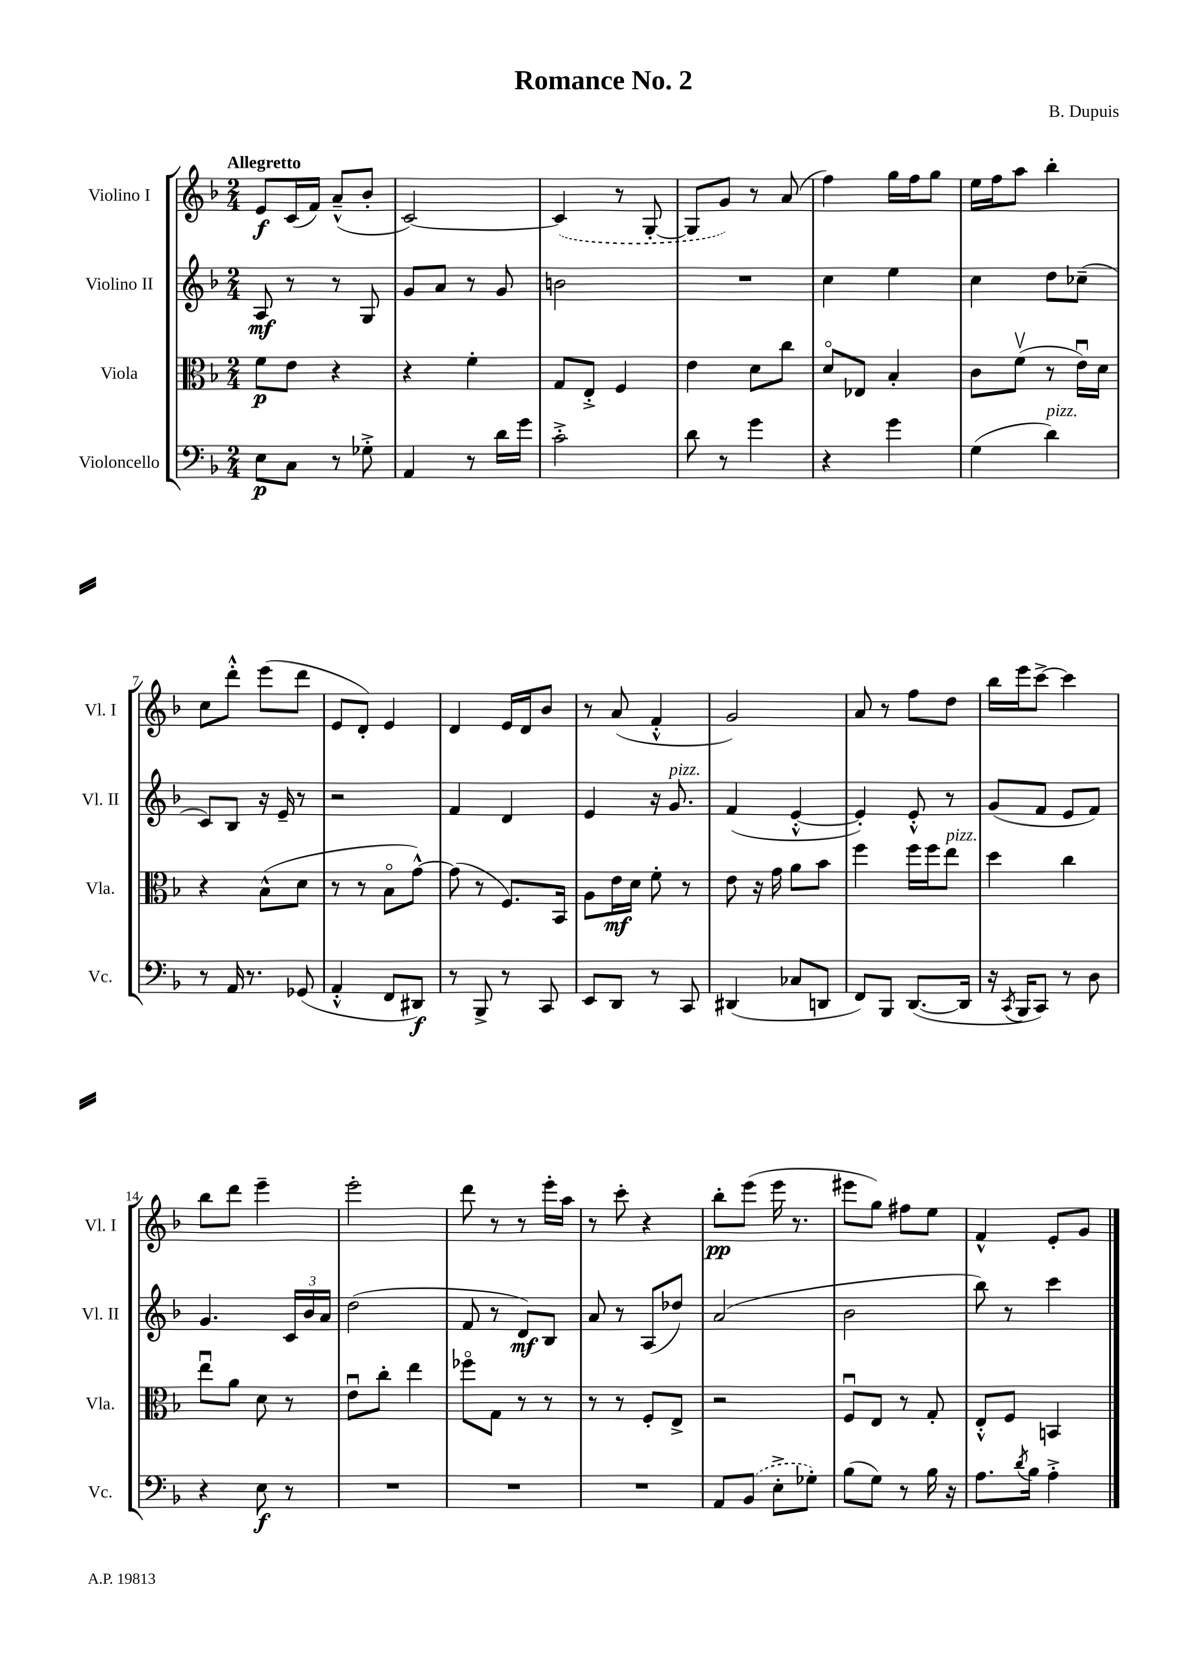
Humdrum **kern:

**kern	**dynam	**kern	**dynam	**kern	**dynam	**kern	**dynam
*part4	*part4	*part3	*part3	*part2	*part2	*part1	*part1
*staff4	*staff4	*staff3	*staff3	*staff2	*staff2	*staff1	*staff1
*I"Violoncello	*	*I"Viola	*	*I"Violino II	*	*I"Violino I	*
*I'Vc.	*	*I'Vla.	*	*I'Vl. II	*	*I'Vl. I	*
*clefF4	*	*clefC3	*	*clefG2	*	*clefG2	*
*k[b-]	*	*k[b-]	*	*k[b-]	*	*k[b-]	*
*M2/4	*	*M2/4	*	*M2/4	*	*M2/4	*
=1	=1	=1	=1	=1	=1	=1	=1
!	!	!	!	!	!	!LO:TX:a:B:t=Allegretto	!
8E\L	p	8f\L	p	8A/	mf	8e/L	f
8C\J	.	8e\J	.	8r	.	(16c/L	.
.	.	.	.	.	.	16f/JJ)	.
8r	.	4r	.	8r	.	(8a~^^/L	.
8G-X'^\	.	.	.	8G/	.	8b-'/J	.
=2	=2	=2	=2	=2	=2	=2	=2
4AA/	.	4r	.	8g/L	.	[2c/)	.
.	.	.	.	8a/J	.	.	.
8r	.	4f'\	.	8r	.	.	.
16d\LL	.	.	.	8g/	.	.	.
16g\JJ	.	.	.	.	.	.	.
=3	=3	=3	=3	=3	=3	=3	=3
2c'^\	.	8G/L	.	2bn\	.	(4c/]	.
.	.	8E'^/J	.	.	.	.	.
.	.	4F/	.	.	.	8r	.
.	.	.	.	.	.	[8G'/	.
=4	=4	=4	=4	=4	=4	=4	=4
8d\	.	4e\	.	2r	.	8G/L]	.
8r	.	.	.	.	.	8g/J)	.
4g\	.	8d\L	.	.	.	8r	.
.	.	8cc\J	.	.	.	(8a/	.
=5	=5	=5	=5	=5	=5	=5	=5
4r	.	8d/L	.	4cc\	.	4ff\)	.
.	.	8E-X/J	.	.	.	.	.
4g\	.	4B-'/	.	4ee\	.	16gg\LL	.
.	.	.	.	.	.	16ff\J	.
.	.	.	.	.	.	8gg\J	.
=6	=6	=6	=6	=6	=6	=6	=6
(4G\	.	8c\L	.	4cc\	.	16ee\LL	.
.	.	.	.	.	.	16ff\J	.
.	.	(8fv\J	.	.	.	8aa\J	.
!LO:TX:a:i:t=pizz.	!	!	!	!	!	!	!
4d\)	.	8r	.	8dd\L	.	4bb-'\	.
.	.	16eu\LL)	.	(8cc-X~\J	.	.	.
.	.	16d\JJ	.	.	.	.	.
!!LO:LB:g=z
=7	=7	=7	=7	=7	=7	=7	=7
8r	.	4r	.	8c/L)	.	8cc\L	.
16AA/	.	.	.	8B-/J	.	8ddd'^^\J	.
8.r	.	.	.	.	.	.	.
.	.	(8B-^^\L	.	16r	.	(8eee\L	.
.	.	.	.	16e~/	.	.	.
(8GG-X/	.	8d\J	.	8r	.	8ddd\J	.
=8	=8	=8	=8	=8	=8	=8	=8
4AA'^^/	.	8r	.	2r	.	8e/L	.
.	.	8r	.	.	.	8d'/J)	.
8FF/L	.	8B-\L	.	.	.	4e/	.
8DD#X/J)	f	[8g^^\J)	.	.	.	.	.
=9	=9	=9	=9	=9	=9	=9	=9
8r	.	(8g\]	.	4f/	.	4d/	.
8BBB-^/	.	8r	.	.	.	.	.
8r	.	8.F/L)	.	4d/	.	16e/LL	.
.	.	.	.	.	.	16d/J	.
8CC/	.	.	.	.	.	8b-/J	.
.	.	16BB-/Jk	.	.	.	.	.
=10	=10	=10	=10	=10	=10	=10	=10
8EE/L	.	8A\L	.	4e/	.	8r	.
8DD/J	.	16e\L	mf	.	.	(8a/	.
.	.	16d\JJ	.	.	.	.	.
8r	.	8f'\	.	16r	.	4f'^^/	.
!	!	!	!	!LO:TX:a:i:t=pizz.	!	!	!
.	.	.	.	8.g/	.	.	.
8CC/	.	8r	.	.	.	.	.
=11	=11	=11	=11	=11	=11	=11	=11
(4DD#X/	.	8e\	.	(4f/	.	2g/)	.
.	.	16r	.	.	.	.	.
.	.	16g\	.	.	.	.	.
8C-X/L	.	8a\L	.	[4e'^^/	.	.	.
8DDn/J	.	8b-\J	.	.	.	.	.
=12	=12	=12	=12	=12	=12	=12	=12
8FF/L)	.	4ff\	.	4e'/])	.	8a/	.
8BBB-/J	.	.	.	.	.	8r	.
([8.DD/L	.	16ff\LL	.	8e'^^/	.	8ff\L	.
.	.	16ff\J	.	.	.	.	.
!	!	!LO:TX:a:i:t=pizz.	!	!	!	!	!
.	.	8ee\J	.	8r	.	8dd\J	.
16DD/Jk]	.	.	.	.	.	.	.
=13	=13	=13	=13	=13	=13	=13	=13
16r	.	4dd\	.	(8g/L	.	16bb-\LL	.
8qCC/	.	.	.	.	.	.	.
16BBB-/KL	.	.	.	.	.	16eee\J	.
8CC/J)	.	.	.	8f/J	.	[8ccc^\J	.
8r	.	4cc\	.	8e/L	.	4ccc\]	.
8D\	.	.	.	8f/J)	.	.	.
!!LO:LB:g=z
=14	=14	=14	=14	=14	=14	=14	=14
4r	.	8eeu\L	.	4.g/	.	8bb-\L	.
.	.	8a\J	.	.	.	8ddd\J	.
8E\	f	8d\	.	.	.	4eee~\	.
8r	.	8r	.	24c/LL	.	.	.
.	.	.	.	24b-/	.	.	.
.	.	.	.	24a/JJ	.	.	.
=15	=15	=15	=15	=15	=15	=15	=15
2r	.	8eu\L	.	(2dd\	.	2eee'\	.
.	.	8cc'\J	.	.	.	.	.
.	.	4ee\	.	.	.	.	.
=16	=16	=16	=16	=16	=16	=16	=16
2r	.	8ff-X\L	.	8f/	.	8ddd\	.
.	.	8G\J	.	8r	.	8r	.
.	.	8r	.	8d/L)	mf	8r	.
.	.	8r	.	8B-/J	.	16eee'\LL	.
.	.	.	.	.	.	16aa\JJ	.
=17	=17	=17	=17	=17	=17	=17	=17
2r	.	8r	.	8a/	.	8r	.
.	.	8r	.	8r	.	8ccc'\	.
.	.	8F'/L	.	(8A/L	.	4r	.
.	.	8E^/J	.	8dd-X/J)	.	.	.
=18	=18	=18	=18	=18	=18	=18	=18
8AA/L	.	2r	.	(2a/	.	8bb-'\L	pp
(8BB-/J	.	.	.	.	.	(8eee\J	.
8E'^\L	.	.	.	.	.	16eee\	.
.	.	.	.	.	.	8.r	.
8G-X'\J)	.	.	.	.	.	.	.
=19	=19	=19	=19	=19	=19	=19	=19
(8B-\L	.	8Fu/L	.	2b-\	.	8eee#X\L	.
8G\J)	.	8E/J	.	.	.	8gg\J)	.
8r	.	8r	.	.	.	8ff#X\L	.
16B-\	.	8G'/	.	.	.	8ee\J	.
16r	.	.	.	.	.	.	.
=20	=20	=20	=20	=20	=20	=20	=20
8.A\L	.	8E'^^/L	.	8bb-\)	.	4f^^/	.
.	.	8F/J	.	8r	.	.	.
8qd/	.	.	.	.	.	.	.
16B-\Jk	.	.	.	.	.	.	.
4A'^\	.	4BBn/	.	4ccc\	.	8e'/L	.
.	.	.	.	.	.	8g/J	.
==	==	==	==	==	==	==	==
*-	*-	*-	*-	*-	*-	*-	*-
